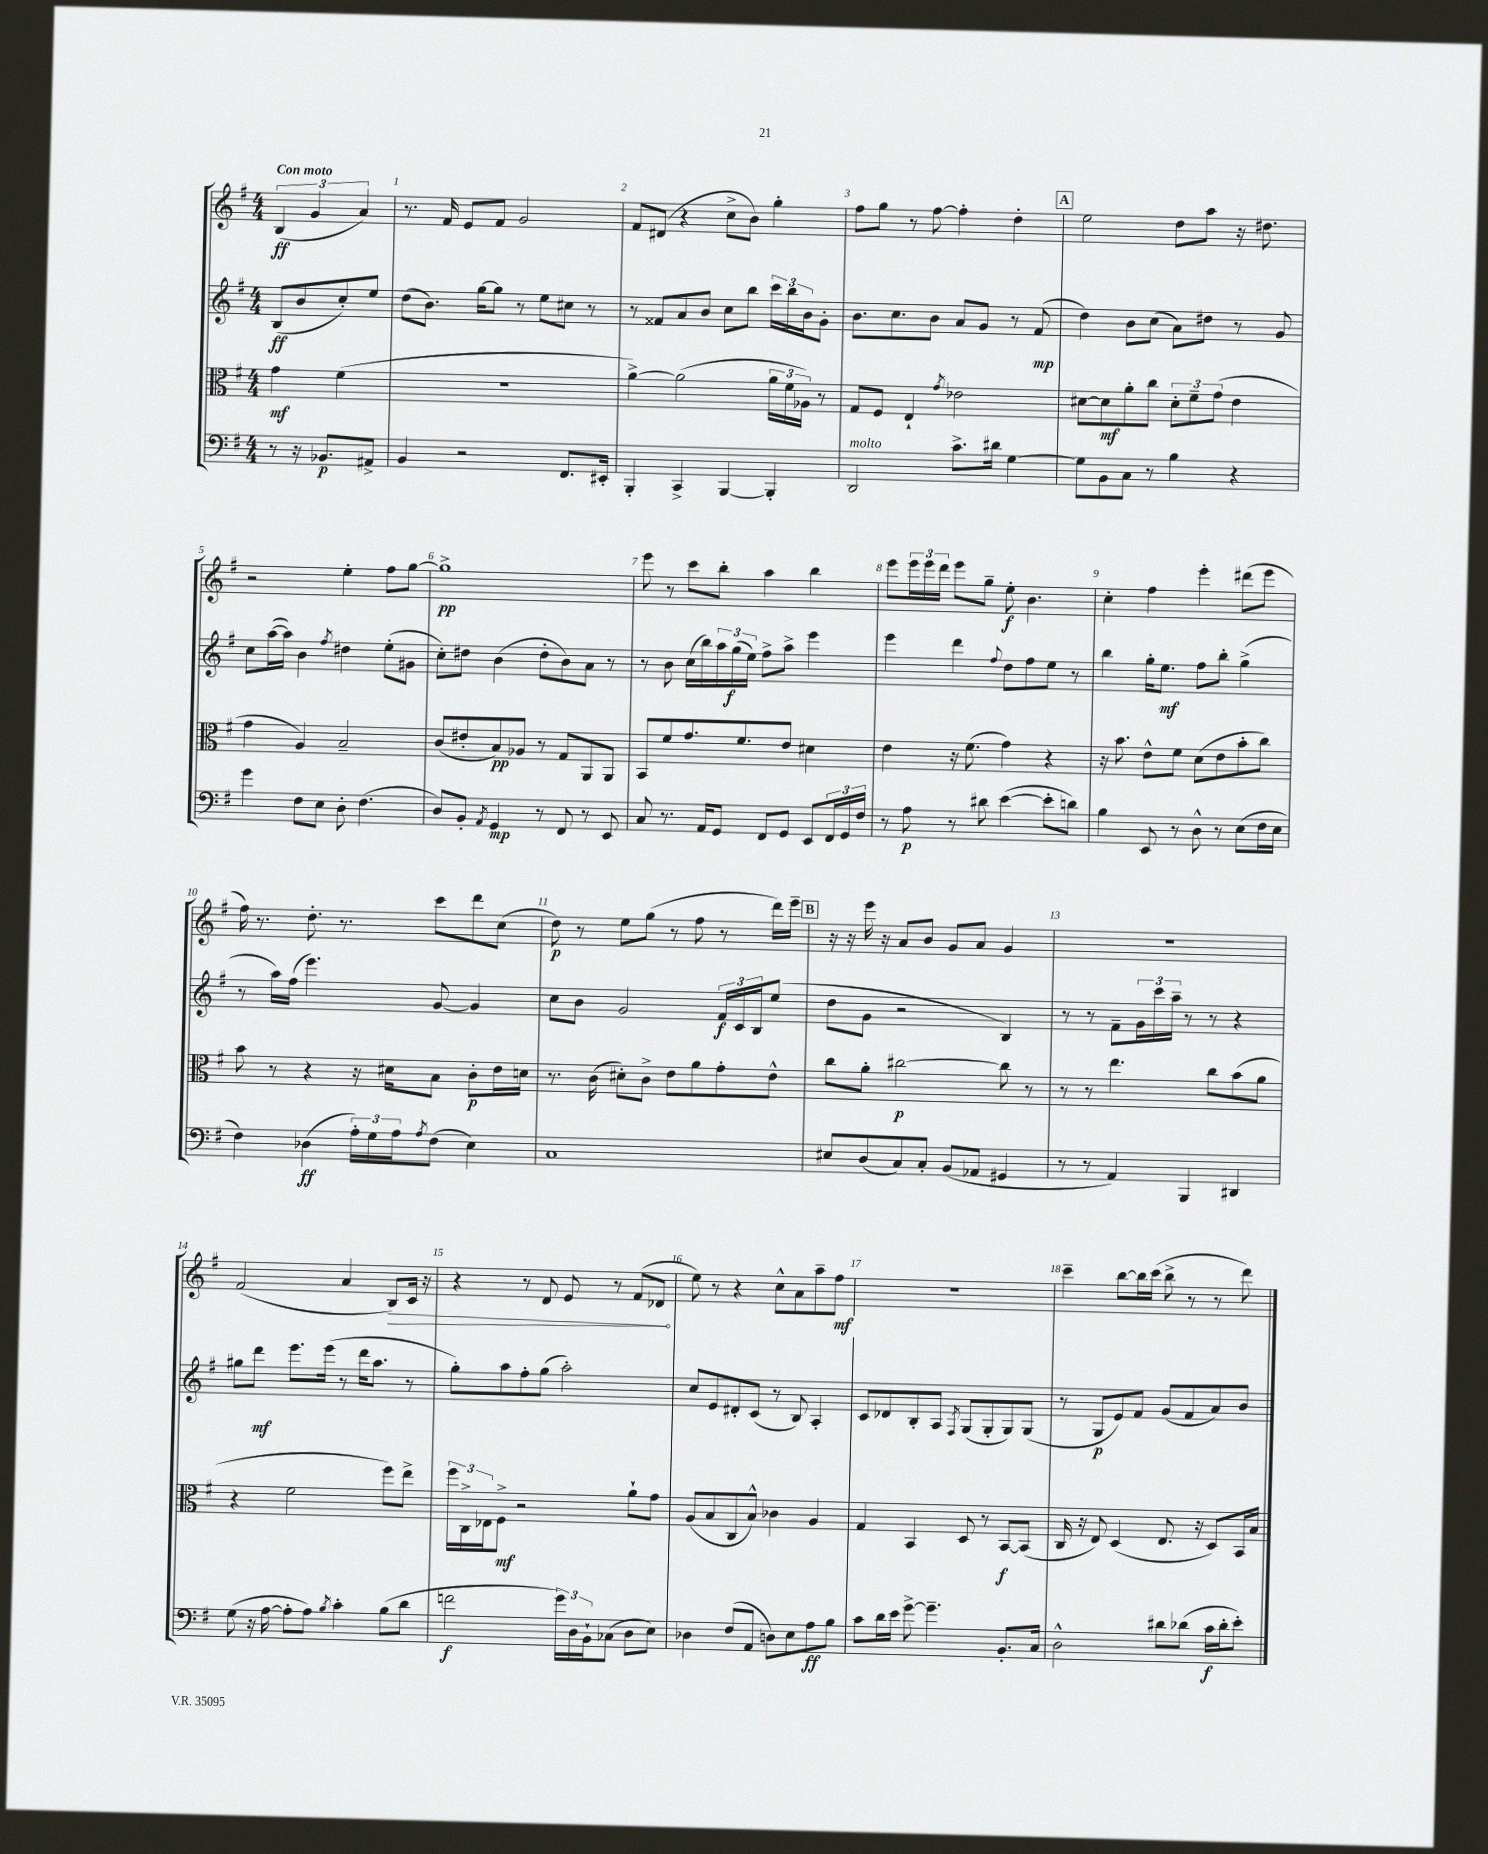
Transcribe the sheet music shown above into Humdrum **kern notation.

**kern	**kern	**kern	**kern
*staff4	*staff3	*staff2	*staff1
*clefF4	*clefC3	*clefG2	*clefG2
*k[f#]	*k[f#]	*k[f#]	*k[f#]
*M4/4	*M4/4	*M4/4	*M4/4
8r	4g	(8B	(6B
16r	.	8b	.
.	.	.	6g
8.BB-	.	.	.
.	(4f#	8cc')	.
.	.	.	6a)
8AA#^	.	8ee	.
=	=	=	=
4BB	1r	(8dd	8.r
.	.	8.b)	.
.	.	.	16f#
2r	.	.	8e
.	.	[16gg	.
.	.	8gg]	8f#
.	.	8r	2g
.	.	8ee	.
8.FF#	.	8cc#	.
.	.	8r	.
16EE#'	.	.	.
=	=	=	=
4BBB'	[4a^)	8r	8f#
.	.	8f##	(8d#
4CC^	(2a]	8a	4r
.	.	8b	.
[4BBB	.	8cc	8cc^
.	.	8bb	8b)
4BBB']	24a	24ccc	4gg'
.	24f#	24bb	.
.	24A-)	24b	.
.	8r	8g'	.
=	=	=	=
2DD	8G	8.b	8ff#
.	8F#	.	8gg
.	.	8.cc	.
.	4E`	.	8r
.	.	8b	[8ff#
.	8qg	.	.
8.c^	2e-	8a	4ff#']
.	.	8g	.
16d#	.	.	.
[4G	.	8r	4dd'
.	.	(8f#	.
=	=	=	=
8G]	[8d#	4dd)	2ee
8BB	8d#]	.	.
8C	8a'	8b	.
8r	8cc	(8cc	.
4B	12d#'	8a)	8dd
.	12f#~	.	.
.	.	8dd#	8aa
.	(12g	.	.
4r	4e	8r	16r
.	.	.	8.dd#
.	.	8g	.
=	=	=	=
4g	4g	8cc	2r
.	.	([16aa	.
.	.	16aa])	.
8F#	4A)	4b	.
8E	.	.	.
.	.	8qff#	.
8D'	2B~	4dd#	4ee'
(4.F#	.	.	.
.	.	(8ee'	8ff#
.	.	8g#	[8gg
=	=	=	=
8D)	(8c	8cc')	1gg^]
8BB'	8e#'	8dd#	.
8qAA	.	.	.
4GG	8B)	(4b	.
.	8A-	.	.
8r	8r	8dd#'	.
8FF#	8G	8b)	.
8r	8AA	8a	.
8EE	8AA	8r	.
=	=	=	=
8C	8BB	8r	8eee
8.r	8f#	8b	8r
.	8.g	(16cc	8ccc
16AA	.	16bb)	.
8GG	.	24aa	8bb'
.	.	(24gg	.
.	8.f#	.	.
.	.	24ee)	.
8FF#	.	8ff#^	4aa
8GG	8e	8aa^	.
8EE	4d#	4eee	4bb
24FF#	.	.	.
24GG	.	.	.
24F#	.	.	.
=	=	=	=
8r	4e	4eee	8eee
8A	.	.	24eee
.	.	.	24eee
.	.	.	24ddd
8r	16r	4ddd	8eee
.	(8.f#	.	.
8d#	.	.	8gg~
.	.	8qqff#	.
([4e	4g)	8dd	8ee'
.	.	8ff#	4.b
8e']	4r	8ee	.
8d)	.	8r	.
=	=	=	=
4B	16r	4bb	4cc'
.	8.b	.	.
8EE	8e^^	16gg'	4ff#
.	.	8.ee	.
8r	8f#	.	.
8D^^	(8d	8ff#	4eee'
8r	8e	8bb'	.
(8E	8b'	(4gg^	(8ddd#
16F#	8cc)	.	8eee
16E	.	.	.
=	=	=	=
4F#)	8b	8r	16ff#)
.	.	.	8.r
.	8r	16aa)	.
.	.	(16ff#	.
(4D-	4r	4.eee)	8.dd'
.	.	.	8.r
24A')	16r	.	.
24G	.	.	.
.	16d#	.	.
24A	.	.	.
8qA	.	.	.
(8F#	8B	[8g	8ccc
4E)	8c'	4g]	8ddd
.	16e	.	(8cc
.	16d	.	.
=	=	=	=
1C	8.r	8cc	8dd)
.	.	8b	8r
.	(16c	.	.
.	8d#')	2g	8ee
.	8c^	.	(8gg
.	8e	.	8r
.	8a	.	8ff#
.	8g'	24f#	8r
.	.	24c	.
.	.	24B	.
.	8e^^	(8ee	16ddd)
.	.	.	16eee~
=	=	=	=
8E#	8cc	8dd	16r
.	.	.	16r
(8D	8a'	8g	16eee
.	.	.	16r
8C)	[2cc#	2r	8a
8C'	.	.	8b
(8BB	.	.	8g
8AA-	.	.	8a
4GG#	8cc#]	4B)	4g
.	8r	.	.
=	=	=	=
8r	8r	8r	1r
8r	8r	8r	.
4AA)	4.ee	8f#~	.
.	.	24g	.
.	.	24ccc	.
.	.	24aa~	.
4BBB	.	8r	.
.	8cc	8r	.
4DD#	(8b	4r	.
.	8a	.	.
=	=	=	=
(8G	4r	8gg#	(2f#
16r	.	8ddd	.
[16A	.	.	.
8A']	2f#	8.eee	.
8A)	.	.	.
.	.	(16eee	.
8qB	.	.	.
4c'	.	8r	4a
.	.	16ddd	.
.	.	8.aa	.
(8B	8ff#)	.	8B)
8d	8ee^	8r	16c
.	.	.	16r
=	=	=	=
2f	24ff#	8gg')	4r
.	24C^	.	.
.	24E-	.	.
.	8F#^	8aa	.
.	2r	8ff#'	8r
.	.	(8gg	8d
24g)	.	2aa')	8e
24D	.	.	.
24BB`	.	.	.
(8C-	.	.	8r
8D	8a`	.	(8f#
8E)	8g	.	8d-
=	=	=	=
4D-	(8A	8cc	8ee)
.	8B	8e	8r
(8F#	8C	8d#'	4r
8AA	8B^^)	(8c	.
8D)	4c-	8r	8cc^^
8E	.	8B)	8a
8A	4A	4A'	8aa~
8B	.	.	8ff#
=	=	=	=
8c	4G	8c	1r
16d	.	8d-	.
16e	.	.	.
[8g^	4BB	8B'	.
4.g~]	.	8A	.
.	.	8qF#	.
.	8D	(8G	.
.	8r	8G'	.
8.BB'	[8BB	8G)	.
.	(8BB]	(8G	.
16C	.	.	.
=	=	=	=
2D^^	16C	8r	4ccc~
.	16r	.	.
.	8E)	8G	.
.	(4D	8e)	[8bb
.	.	8f#	16bb]
.	.	.	(16ccc
8d#	8.E	(8g	8bb^
(8d-	.	8f#	8r
.	16r	.	.
16c	8D)	8a)	8r
16d-'	.	.	.
8e')	16BB	8b	8ddd)
.	16B	.	.
==	==	==	==
*-	*-	*-	*-
